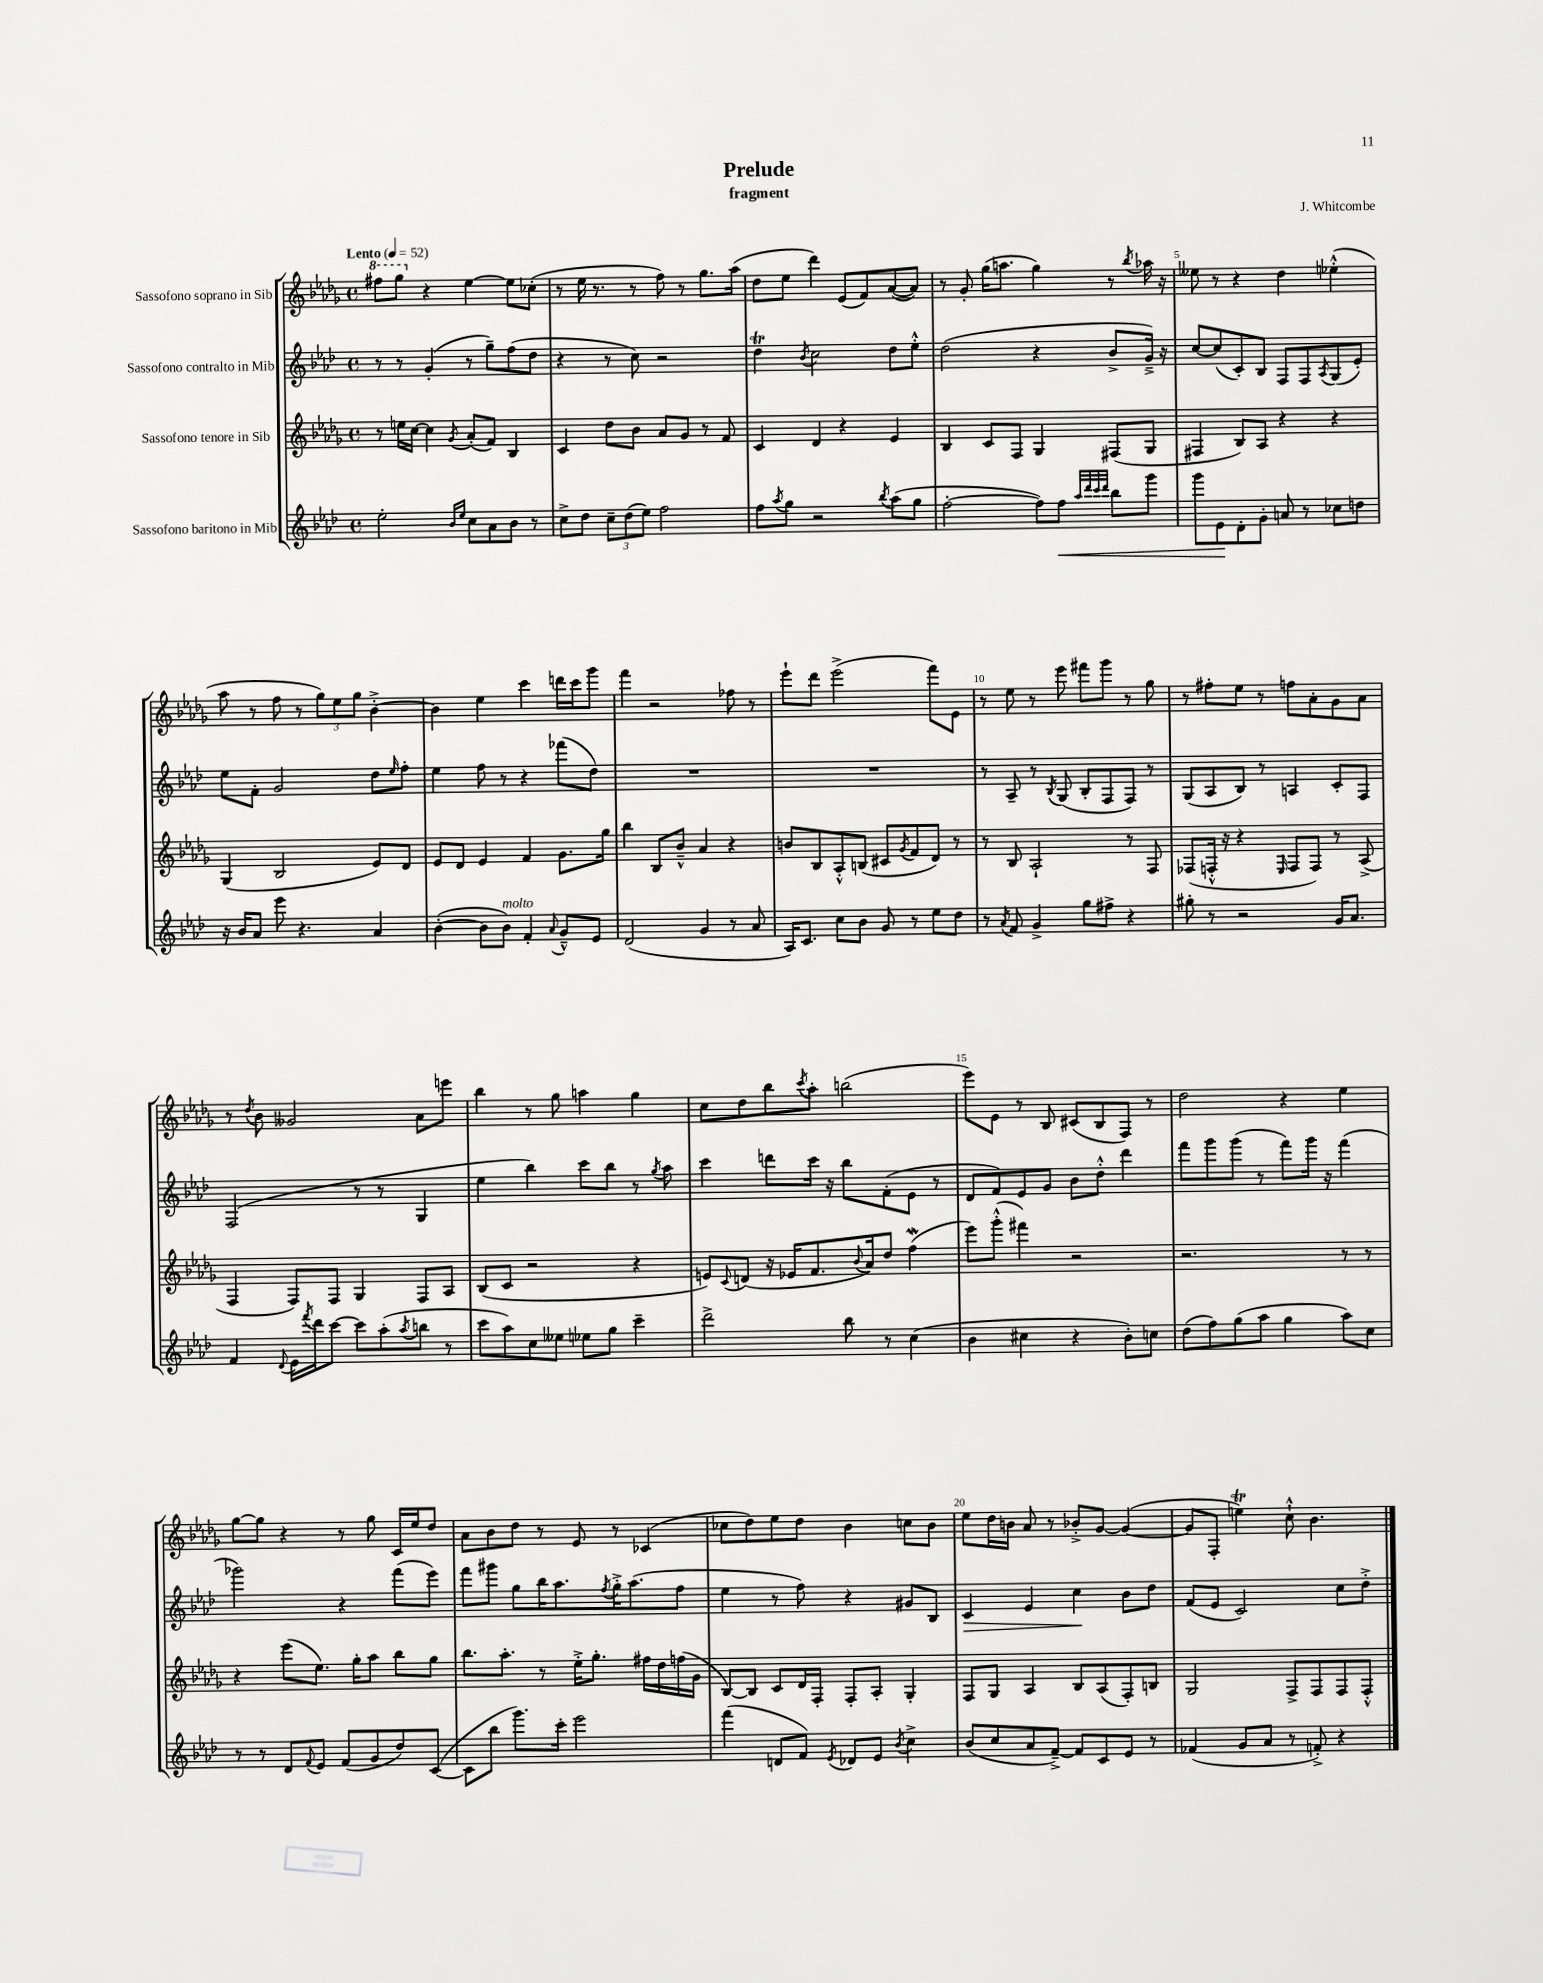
\header { title = "Prelude" composer = "J. Whitcombe" subtitle = "fragment" }
<<
\new StaffGroup <<
\new Staff = "s0" \with { instrumentName = "Sassofono soprano in Sib" } {
    \clef treble \key des \major \defaultTimeSignature \time 4/4 \tempo "Lento" 4 = 52
    \ottava #1 fis'''8 ges'''8 \ottava #0 r4 ees''4~ ees''8 ces''8-.( |
    r8 ees''16 r8. r8 f''8) r8 ges''8. aes''16( |
    des''8 ees''8 des'''4) ees'8( f'8) aes'8~( aes'8) |
    r8 ges'8-. ges''16( a''8. ges''4) r8 \acciaccatura { bes''8 } aes''16 r16 |
    eeses''8 r8 r4 des''4 ees''4-.-^( |
    aes''8 r8 f''8 r8 \tuplet 3/2 { ges''8) ees''8 ges''8 } bes'4~-.-> |
    bes'4 ees''4 c'''4 d'''16 c'''16 ges'''8 |
    f'''4 r2 fes''8 r8 |
    ees'''8-! des'''8 ees'''2->( f'''8) ees'8 |
    r8 ees''8 r8 ees'''8 fis'''8 ges'''8 r8 ges''8 |
    r8 fis''8-. ees''8 r8 f''8 aes'8-. ges'8 aes'8 |
    r8 \acciaccatura { des''8 } bes'8 geses'2 aes'8 e'''8 |
    bes''4 r8 ges''8 a''4 ges''4 |
    c''8 des''8 bes''8 \acciaccatura { c'''8 } aes''8-. b''2( |
    ees'''8) ees'8 r8 bes8 cis'8( bes8 f8) r8 |
    des''2 r4 ees''4 |
    ges''8~ ges''8 r4 r8 ges''8 c'16 ees''16 des''8 |
    aes'8 bes'8 des''8 r8 ees'8 r8 ces'4( |
    ces''8 des''8) ees''8 des''8 bes'4 c''8 bes'8 |
    ees''8 des''16 b'16 aes'8 r8 bes'8-.-> ges'8~ ges'4~( |
    ges'8 f8-. e''4\trill) c''8-!-^ bes'4. \bar "|." |
}
\new Staff = "s1" \with { instrumentName = "Sassofono contralto in Mib" } {
    \clef treble \key aes \major \defaultTimeSignature \time 4/4
    r8 r8 g'4-.( r8 g''8--) f''8( des''8 |
    r4 r8 c''8) r2 |
    des''4\trill \acciaccatura { bes'8 } c''2 des''8 ees''8-.-^ |
    des''2( r4 bes'8-> g'16--->) r16 |
    c''8~ c''8( c'8-.) bes8 f8 f8 \acciaccatura { aes8 } g8( ees'8-.) |
    ees''8 f'8-. g'2 des''8 \grace { ees''16 } f''8-. |
    ees''4 f''8 r8 r4 fes'''8( des''8) |
    R1 |
    R1 |
    r8 aes8-- r8 \acciaccatura { bes8 } g8( bes8-. f8 f8) r8 |
    g8( aes8 bes8) r8 a4 c'8-. f8 |
    f2( r8 r8 g4 |
    ees''4 bes''4) c'''8 bes''8 r8 \acciaccatura { g''8 } aes''8 |
    c'''4 d'''8 c'''16 r16 bes''8 f'8-.( ees'8 r8 |
    des'8 f'8) ees'8 g'8 bes'8 des''8-.-^ des'''4 |
    f'''8 g'''8 g'''8( r8 f'''8) g'''16 r16 f'''4( |
    ges'''2) r4 f'''8( ees'''8) |
    f'''8 gis'''8 g''8 bes''16 aes''8. \acciaccatura { f''8 } g''16-.-> aes''8.( f''8 |
    ees''4 r8 f''8) r4 gis'8 bes8 |
    c'4\> ees'4 c''4\! bes'8 des''8 |
    f'8( ees'8 c'2) c''8 des''8-.-> \bar "|." |
}
\new Staff = "s2" \with { instrumentName = "Sassofono tenore in Sib" } {
    \clef treble \key des \major \defaultTimeSignature \time 4/4
    r8 e''16 c''16~ c''4 \acciaccatura { ges'8 } aes'8-.( f'8) bes4 |
    c'4 des''8 bes'8 aes'8 ges'8 r8 f'8 |
    c'4 des'4 r4 ees'4 |
    bes4 c'8 f8 ges4 fis8( ges8 |
    fis4 bes8) aes8 r4 r4 |
    ges4( bes2 ees'8) des'8 |
    ees'8 des'8 ees'4 f'4 ges'8. ges''16 |
    bes''4 bes8 bes'8---^ aes'4 r4 |
    b'8 bes8 aes8-.-^ b8( cis'8 \acciaccatura { ges'8 } f'8 des'8) r8 |
    r8 bes8 aes2-! r8 f8 |
    fes8( f16-.-^ r16 r4 \grace { ees16 } f8 f8) r8 aes8->( |
    f4 f8) f8 ges4 f8 aes8 |
    bes8( c'8 r2 r4 |
    e'8) \appoggiatura { c'8 } d'8( r16 ees'16 f'8. \appoggiatura { bes'8 } aes'16) des''8 f''4\mordent( |
    ees'''8) ges'''8-.-^( fis'''4) r2 |
    r2. r8 r8 |
    r4 ees'''8( ees''8.) ges''16-. aes''8 bes''8 ges''8 |
    bes''8. aes''8.-. r8 ees''16-.-> ges''8.-. fis''16 des''16 f''16( ges'16 |
    bes8~) bes8 c'8 des'16 f16-. f8-. aes8-. ges4-. |
    f8 ges8 aes4 bes8 aes8( f8-.) b8 |
    ges2 f8-> f8 f8 f8-.-^ \bar "|." |
}
\new Staff = "s3" \with { instrumentName = "Sassofono baritono in Mib" } {
    \clef treble \key aes \major \defaultTimeSignature \time 4/4
    ees''2-. \grace { bes'16 ees''16 } c''8 aes'8 bes'8 r8 |
    c''8-> des''8 \tuplet 3/2 { c''8-- des''8( ees''8) } f''2 |
    f''8 \acciaccatura { aes''8 } g''8 r2 \acciaccatura { bes''8 } aes''8( g''8 |
    f''2~-. f''8) f''8\< \grace { aes''32 des'''32 c'''32 des'''32 } bes''8 g'''8 |
    g'''8 ees'8\! des'8-. g'8-. a'8 r8 ces''8 d''8 |
    r16 bes'16 aes'8 ees'''8 r4. aes'4 |
    bes'4~-.( bes'8 bes'8^\markup { \italic "molto" }) f'4-. \appoggiatura { aes'8 } g'8---^ ees'8 |
    des'2( g'4 r8 aes'8 |
    aes16) c'8. c''8 bes'8 g'8 r8 ees''8 des''8 |
    r8 \acciaccatura { aes'8 } f'8 g'4-> g''8 fis''8-> r4 |
    gis''8-. r8 r2 g'16 aes'8. |
    f'4 \appoggiatura { des'8 } ees'16 \acciaccatura { f'''8 } des'''16 c'''8~ c'''8 aes''8-.( \acciaccatura { aes''8 } b''8 r8 |
    c'''8 aes''8) c''8 eeses''8 ees''8 g''8 c'''4-- |
    des'''2-> bes''8 r8 c''4( |
    bes'4 cis''4 r4 bes'8-.) c''8 |
    des''8( f''8) g''8( aes''8 g''4 aes''8) c''8 |
    r8 r8 des'8 \appoggiatura { f'8 } ees'8 f'8( g'8 des''8) c'8~( |
    c'8 bes''8 g'''8.) c'''16-. ees'''2 |
    f'''4( d'8 f'8) \acciaccatura { ees'8 } des'8 ees'8 \acciaccatura { bes'8 } c''4-> |
    bes'8( c''8 aes'8 f'8~--->) f'8 c'8 ees'8 r8 |
    fes'4( g'8 aes'8 r8 f'8-.->) r4 \bar "|." |
}
>>
>>
\layout { \context { \Score \override BarNumber.break-visibility = ##(#f #t #t) barNumberVisibility = #(every-nth-bar-number-visible 5) } }
